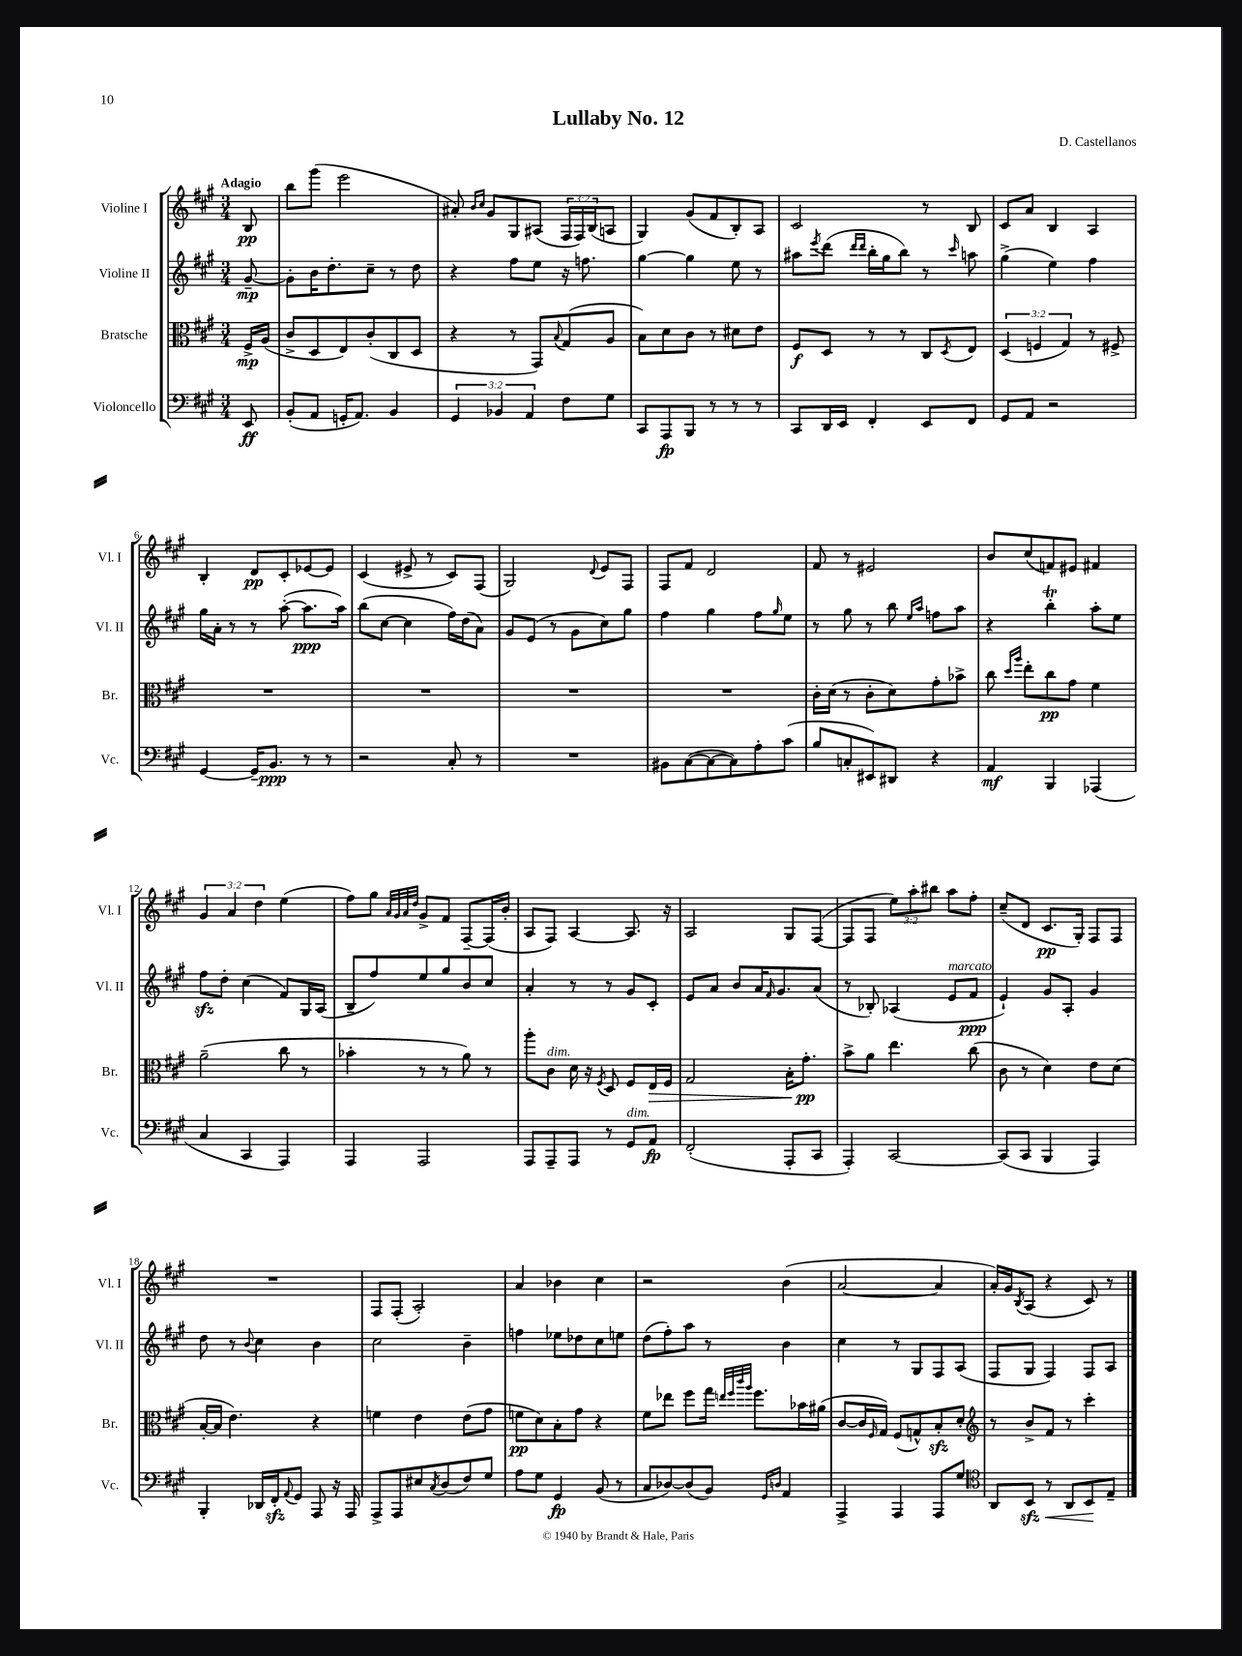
\header { title = "Lullaby No. 12" composer = "D. Castellanos" }
<<
\new StaffGroup <<
\new Staff = "s0" \with { instrumentName = "Violine I" shortInstrumentName = "Vl. I" } {
    \clef treble \key a \major \numericTimeSignature \time 3/4 \override Staff.TupletNumber.text = #tuplet-number::calc-fraction-text \partial 8 \tempo "Adagio"
    b8\pp |
    b''8 gis'''8( e'''2 |
    ais'8-.) \grace { b'16 cis''16 } gis'8 gis8 ais8( \tuplet 3/2 { fis16 fis16) b16( } a8 |
    gis4) gis'8( fis'8 b8-.) a8 |
    cis'2 r8 b8 |
    cis'8 a'8 b4 a4 |
    b4-. d'8\pp cis'8-. ees'8~ ees'8 |
    cis'4( eis'8-> r8 cis'8) fis8( |
    gis2) \appoggiatura { d'8 } e'8 fis8 |
    fis8 fis'8 d'2 |
    fis'8 r8 eis'2 |
    b'8 cis''8( f'8) eis'8 fis'4 |
    \tuplet 3/2 { gis'4 a'4 d''4 } e''4( |
    fis''8) gis''8 \grace { a'32 gis'32 a'32 d''32 } gis'8-> fis'8 fis8~-- fis16( b'16-. |
    a8 fis8) a4~ a8. r16 |
    a2 gis8 fis8~( |
    fis8 fis8 \tuplet 3/2 { e''8) a''8-. bis''8 } a''8 fis''8-. |
    cis''8--( d'8 cis'8.\pp gis16-.) fis8 fis8 |
    R2. |
    fis8 fis8-.( a2-.) |
    a'4 bes'4 cis''4 |
    r2 b'4( |
    a'2~ a'4 |
    a'16-.) gis'16 \acciaccatura { b8 } a8( r4 cis'8) r8 \bar "|." |
}
\new Staff = "s1" \with { instrumentName = "Violine II" shortInstrumentName = "Vl. II" } {
    \clef treble \key a \major \numericTimeSignature \time 3/4 \partial 8
    gis'8~--\mp |
    gis'8-. b'16 d''8.-. cis''8-- r8 d''8 |
    r4 fis''8 e''8 r16 f''8. |
    gis''4~ gis''4 e''8 r8 |
    ais''8 \acciaccatura { e'''8 } d'''8( \grace { d'''16 d'''16 } b''16-. gis''16 b''8) r8 \grace { cis'''16 } a''8 |
    gis''4->( e''4) fis''4 |
    gis''16 a'16-. r8 r8 a''8~-.( a''8.\ppp a''16) |
    b''8( cis''8~ cis''4 fis''16) d''16( a'8) |
    gis'8 e'8( r8 gis'8 cis''8) gis''8 |
    fis''4 gis''4 fis''8 \grace { gis''16 } e''8 |
    r8 gis''8 r8 b''8 \grace { e''16 a''16 } f''8 a''8 |
    r4 b''4-.\trill a''8-. e''8 |
    fis''8\sfz d''8-. cis''4( fis'8) gis16 a16( |
    b8-- fis''8) e''8 gis''8 b'8 cis''8 |
    a'4-. r8 r8 gis'8 cis'8-. |
    e'8 a'8 b'8 a'16 \grace { fis'16 } gis'8. a'8( |
    r8 bes8-.) aes4( e'8^\markup { \italic "marcato" } fis'8\ppp |
    e'4-!) gis'8 a8-. gis'4 |
    d''8 r8 \appoggiatura { b'8 } cis''4 b'4 |
    cis''2 b'4-- |
    f''4 ees''8 des''8 cis''8 e''8 |
    d''8( fis''8-.) a''8 r8 b'4 |
    cis''4 r8 gis8 fis8 a8( |
    fis8 gis8 fis4) fis8 a8 \bar "|." |
}
\new Staff = "s2" \with { instrumentName = "Bratsche" shortInstrumentName = "Br." } {
    \clef alto \key a \major \numericTimeSignature \time 3/4 \override Staff.TupletNumber.text = #tuplet-number::calc-fraction-text \partial 8
    fis16->\mp a16( |
    cis'8-> d8 e8) cis'8-.( cis8 d8 |
    r4 r8 gis,8) \appoggiatura { b8 } gis8( a8 |
    b8) d'8 cis'8 r8 dis'8 e'8 |
    fis8\f d8 r8 r8 cis8 \acciaccatura { d8 } e8 |
    \tuplet 3/2 { d4( f4 gis4) } r8 fis8-> |
    R2. |
    R2. |
    R2. |
    R2. |
    cis'16-. d'16( r8 cis'8-. d'8) gis'8-. bes'8-> |
    cis''8 \grace { d''16 a''16 } e''8-. cis''8\pp gis'8 fis'4 |
    a'2--( cis''8 r8 |
    bes'4-. r8 r8 a'8) r8 |
    a''8-. cis'8^\markup { \italic "dim." } d'16 r16 \acciaccatura { fis8 } d8 fis8 e16\> fis16 |
    gis2 b16-. gis'8.-.\pp\! |
    b'8-> a'8 e''4. cis''8( |
    cis'8 r8 d'4) e'8 d'8( |
    b16~-. b16 e'4.) r4 |
    f'4 e'4 e'8( gis'8 |
    f'8\pp d'8) b8-. gis'8 r4 |
    fis'8 ees''8 fis''8 gis''16 \grace { e''32 fis''32 cis'''32 a''32 } fis''8. bes'16 ais'16( |
    cis'8~ cis'16 \grace { fis16 } gis16) fis8( g8-^) b8-.\sfz d'8-. |
    \clef treble r8 b'8-> fis'8 r8 cis'''4-. \bar "|." |
}
\new Staff = "s3" \with { instrumentName = "Violoncello" shortInstrumentName = "Vc." } {
    \clef bass \key a \major \numericTimeSignature \time 3/4 \override Staff.TupletNumber.text = #tuplet-number::calc-fraction-text \partial 8
    e,8\ff |
    b,8-.( a,8 g,16-. a,8.) b,4 |
    \tuplet 3/2 { gis,4 bes,4 a,4 } fis8 gis8 |
    cis,8 a,,8\fp b,,8 r8 r8 r8 |
    cis,8 d,16 e,16 fis,4-. e,8 fis,8 |
    gis,8 a,8 r2 |
    gis,4~ gis,16-- b,8.\ppp r8 r8 |
    r2 cis8-. r8 |
    R2. |
    bis,8 cis8~( cis8~ cis8) a8-. cis'8( |
    b8 c8-. eis,8) dis,8 r4 |
    a,4\mf b,,4 aes,,4( |
    cis4 cis,4 a,,4) |
    a,,4 a,,2 |
    a,,8 a,,8-- a,,8 r8 gis,8^\markup { \italic "dim." } a,8\fp |
    fis,2-.( a,,8-. cis,8 |
    a,,4-.) cis,2~ |
    cis,8( cis,8 b,,4 a,,4) |
    b,,4-. des,16 fis,16-.\sfz \appoggiatura { a,8 } gis,8 a,,8 r16 a,,16 |
    a,,8-> a,,8 eis8 \acciaccatura { cis8 } d8( fis8) gis8 |
    a8 gis8 gis,4\fp b,8( r8 |
    cis8 des8~) des8( b,8) \grace { gis,16 d16 } a,4 |
    a,,4-> a,,4 a,,8 gis8 |
    \clef tenor a,8 b,8\sfz\< r8 a,8 b,8\! e8-- \bar "|." |
}
>>
>>
